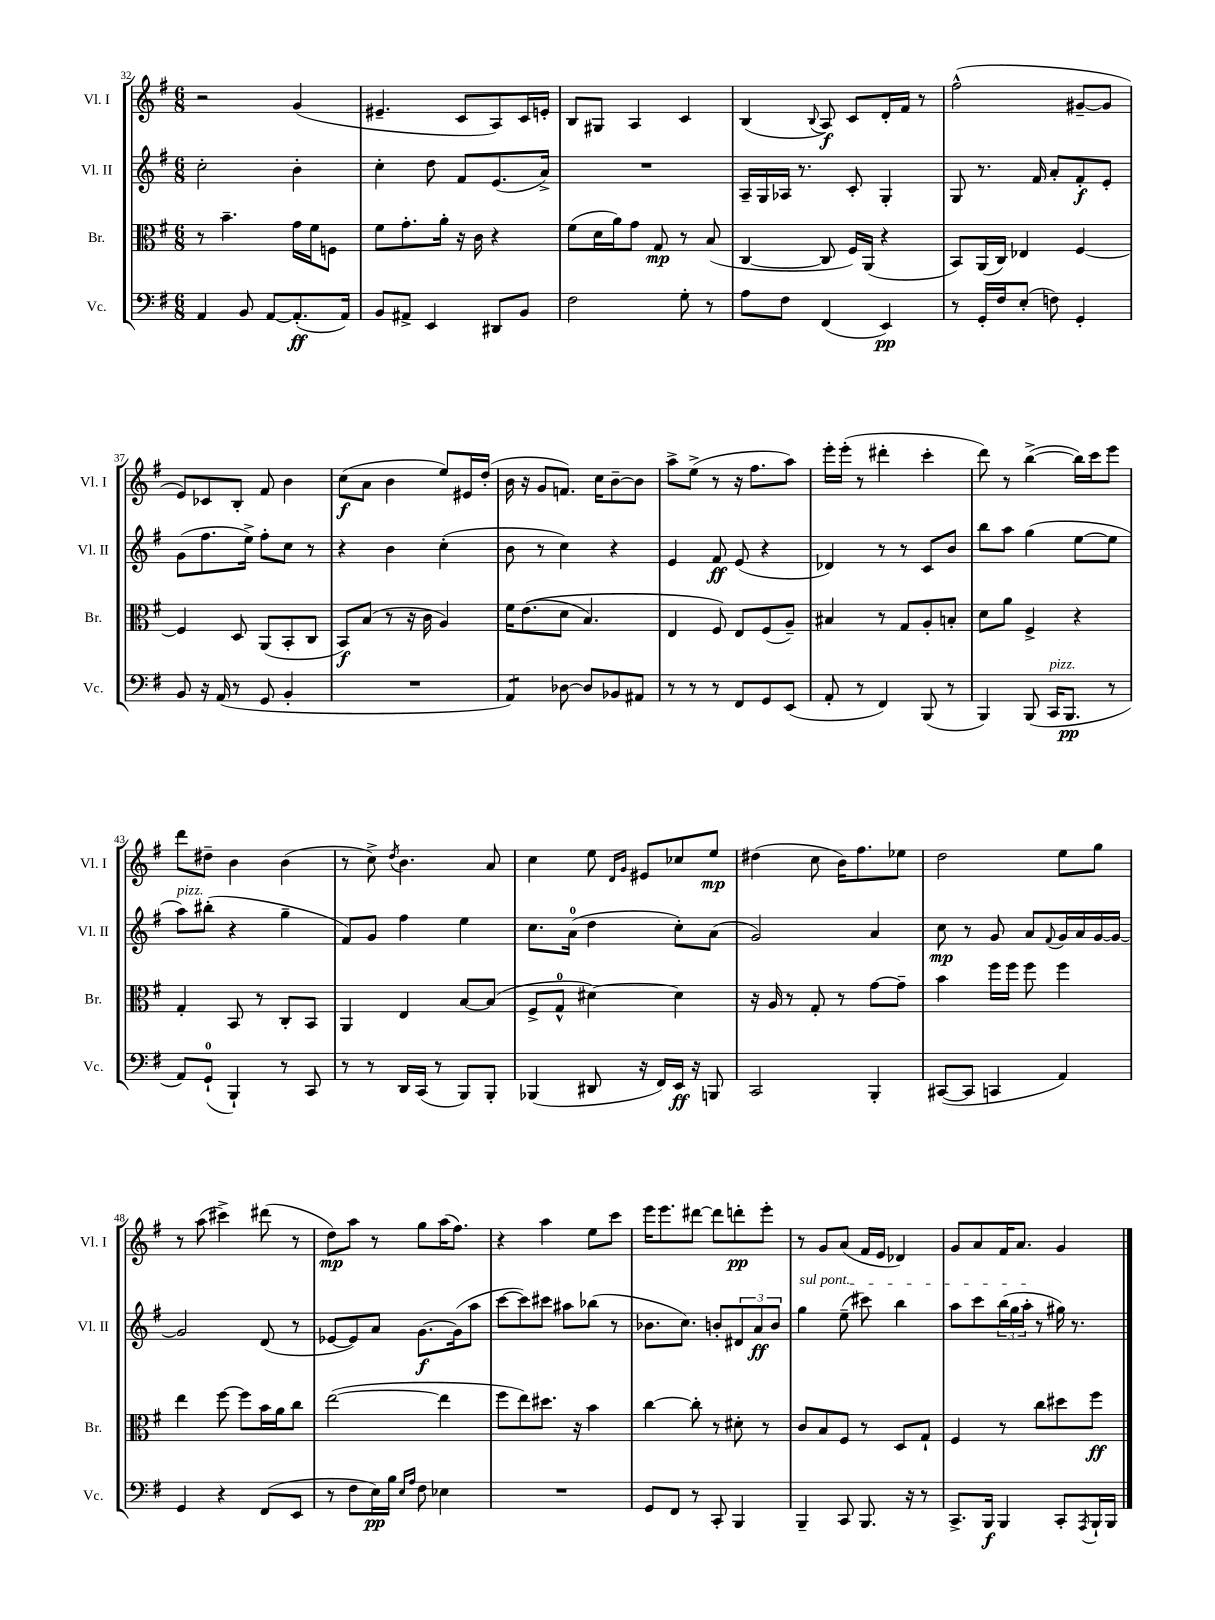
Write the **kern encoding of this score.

**kern	**kern	**kern	**kern
*staff4	*staff3	*staff2	*staff1
*clefF4	*clefC3	*clefG2	*clefG2
*k[f#]	*k[f#]	*k[f#]	*k[f#]
*M6/8	*M6/8	*M6/8	*M6/8
4AA	8r	2cc'	2r
.	4.b~	.	.
8BB	.	.	.
[8AA	.	.	.
(8.AA']	16g	4b'	(4g
.	16f#	.	.
.	8F	.	.
16AA)	.	.	.
=	=	=	=
8BB	8f#	4cc'	4.e#~
8AA#^	8.g'	.	.
4EE	.	8dd	.
.	16a'	.	.
.	16r	8f#	8c
.	16c	.	.
8DD#	4r	(8.e	8A)
8BB	.	.	16c
.	.	16a^)	16e'
=	=	=	=
2F#	(8f#	2.r	8B
.	16d	.	8G#
.	16a)	.	.
.	8g	.	4A
.	8G	.	.
8G'	8r	.	4c
8r	(8B	.	.
=	=	=	=
8A	[4C	16A~	(4B
.	.	16G	.
8F#	.	16A-	.
.	.	8.r	.
.	.	.	8qqB
(4FF#	8C]	.	8A)
.	16F#)	8c'	8c
.	(16AA	.	.
4EE)	4r	4G'	16d'
.	.	.	16f#
.	.	.	8r
=	=	=	=
8r	8BB)	8G	(2ff#^^
16GG'	(16AA	8.r	.
16F#	16C)	.	.
(8E'	4E-	.	.
.	.	16f#	.
8F)	.	8a'	.
4GG'	[4F#	8f#'	[8g#~
.	.	8e'	8g#]
=	=	=	=
8BB	4F#]	(8g	8e)
16r	.	8.ff#	8c-
(16AA	.	.	.
8r	8D	.	8B'
.	.	16ee^)	.
8GG	(8AA	8ff#'	8f#
4BB'	8BB'	8cc	4b
.	8C	8r	.
=	=	=	=
2.r	8BB)	4r	(8cc
.	(8B	.	8a
.	8r	4b	4b
.	16r	.	.
.	16c	.	.
.	4A)	(4cc'	8ee)
.	.	.	16e#
.	.	.	(16dd'
=	=	=	=
4AA)	16f#	8b	16b
.	&((8.e	.	16r
.	.	8r	8g
[8D-	8d	4cc)	8.f)
8D-]	4.B)	.	.
.	.	.	16cc
8BB-	.	4r	[8b~
8AA#	.	.	8b]
=	=	=	=
8r	4E	4e	8aa^
8r	.	.	(8ee^
8r	8F#&)	8f#	8r
8FF#	8E	(8e	16r
.	.	.	8.ff#
8GG	(8F#	4r	.
(8EE	8A~)	.	8aa)
=	=	=	=
8AA'	4B#	4d-)	16eee'
.	.	.	(16eee'
8r	.	.	8r
4FF#)	8r	8r	4ddd#'
.	8G	8r	.
(8BBB	8A'	8c	4ccc'
8r	8B'	8b	.
=	=	=	=
4BBB)	8d	8bb	8ddd)
.	8a	8aa	8r
(8BBB	4F#^	(4gg	([4bb^
16CC	.	.	.
8.BBB	.	.	.
.	4r	[8ee	16bb])
.	.	.	16ccc
8r	.	8ee]	8eee
=	=	=	=
8AA)	4G'	8aa)	8ddd
(8GG`	.	(8bb#'	8dd#~
4BBB`)	8BB	4r	4b
.	8r	.	.
8r	8C'	4gg~	(4b
8CC	8BB	.	.
=	=	=	=
8r	4AA	8f#)	8r
8r	.	8g	8cc^)
.	.	.	8qdd
16DD	4E	4ff#	4.b
(16CC	.	.	.
8r	.	.	.
8BBB)	[8B	4ee	.
8BBB'	(8B]	.	8a
=	=	=	=
(4BBB-	8F#^	8.cc	4cc
.	8G^^	.	.
.	.	(16a	.
8DD#	[4d#)	4dd	8ee
.	.	.	16qqd
.	.	.	16qqg
16r	.	.	8e#
16FF#)	.	.	.
16EE	4d#]	8cc')	8cc-
16r	.	.	.
8BBB	.	(8a	8ee
=	=	=	=
2CC	16r	2g)	(4dd#
.	16A	.	.
.	8r	.	.
.	8G'	.	8cc
.	8r	.	16b)
.	.	.	8.ff#
4BBB'	[8g	4a	.
.	8g~]	.	8ee-
=	=	=	=
([8CC#	4b	8cc	2dd
8CC#]	.	8r	.
4CC	16ff#	8g	.
.	16ff#	.	.
.	8ff#	8a	.
.	.	8qqf#	.
4AA)	4ff#	16g	8ee
.	.	16a	.
.	.	[16g	8gg
.	.	16g_	.
=	=	=	=
4GG	4ee	2g]	8r
.	.	.	(8aa
4r	[8ff#	.	4ccc#^)
.	8ff#]	.	.
(8FF#	16b	(8d	(8ddd#
.	16a	.	.
8EE	8cc	8r	8r
=	=	=	=
8r	([2ee	[8e-	8dd)
8F#	.	8e-])	8aa
16E)	.	8a	8r
16B	.	.	.
16qqE	.	.	.
16qqA	.	.	.
8F#	.	[8.g	8gg
4E-	4ee]	.	(16aa
.	.	(16g]	8.ff#)
.	.	8aa	.
=	=	=	=
2.r	8ff#	[8ccc	4r
.	8ee)	8ccc])	.
.	8.dd#	8ccc#	4aa
.	.	8aa#	.
.	16r	.	.
.	4b	(8bb-	8ee
.	.	8r	8ccc
=	=	=	=
8GG	[4cc	8.b-	16eee
.	.	.	8.eee
8FF#	.	.	.
.	.	8.cc)	.
8r	8cc']	.	[8ddd#
8CC'	8r	8b'	8ddd#]
4BBB	8d#'	12d#	8ddd'
.	.	12a	.
.	8r	.	8eee'
.	.	12b	.
=	=	=	=
4BBB~	8c	4gg	8r
.	8B	.	8g
8CC	8F#	(8ee~	(8a
8.BBB	8r	8ccc#)	16f#
.	.	.	16e
.	8D	4bb	4d-)
16r	.	.	.
8r	8G`	.	.
=	=	=	=
8.CC^	4F#	8aa	8g
.	.	8ccc	8a
16BBB	.	.	.
4BBB	8r	(24bb	16f#
.	.	24gg	.
.	.	.	8.a
.	.	24aa'	.
.	8cc	8r	.
8CC'	8dd#	16gg#)	4g
.	.	8.r	.
8qAAA	.	.	.
16BBB`	8ff#	.	.
16BBB	.	.	.
==	==	==	==
*-	*-	*-	*-
